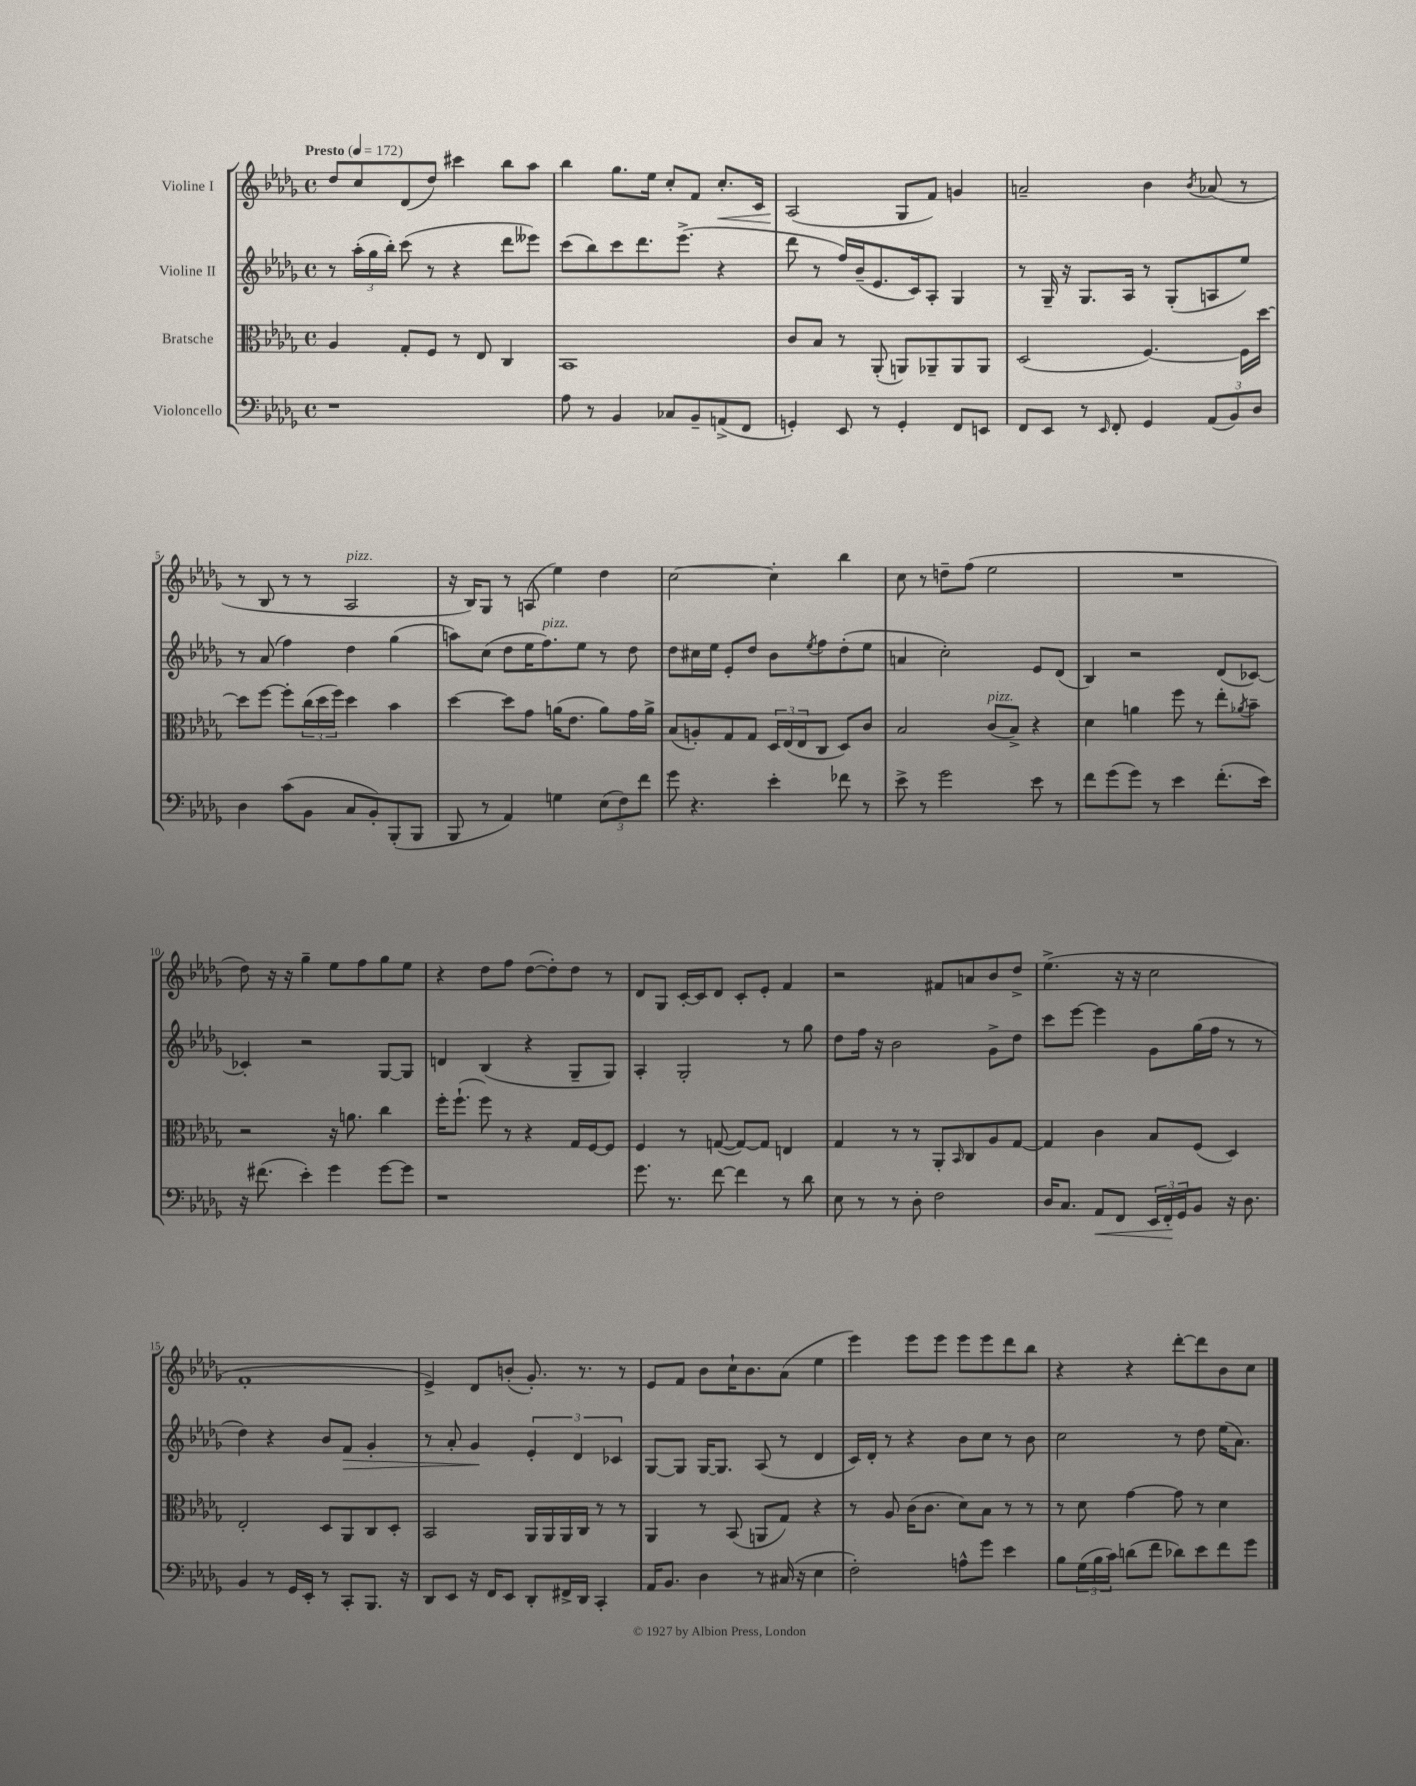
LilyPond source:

<<
\new StaffGroup <<
\new Staff = "s0" \with { instrumentName = "Violine I" } {
    \clef treble \key des \major \defaultTimeSignature \time 4/4 \tempo "Presto" 4 = 172
    des''8 c''8 des'8( des''8) cis'''4 bes''8 aes''8 |
    bes''4 ges''8. ees''16 c''8-. f'8 c''8.-.\< c'16 |
    aes2\!( ges8 f'8) g'4 |
    a'2-- bes'4 \acciaccatura { bes'8 } aes'8( r8 |
    r8 bes8 r8 r8 aes2^\markup { \italic "pizz." } |
    r16 bes16) ges8 r8 a8( ees''4) des''4 |
    c''2~ c''4-. bes''4 |
    c''8 r8 d''8-- f''8( ees''2 |
    R1 |
    des''8) r16 r16 ges''4-- ees''8 f''8 ges''8 ees''8 |
    r4 des''8 f''8 des''8~( des''8-.) des''8 r8 |
    des'8 ges8 c'16~-. c'16 des'8 c'8-. ees'8-. f'4 |
    r2 fis'8 a'8 bes'8 des''8-> |
    ees''4.->( r16 r16 c''2 |
    f'1-. |
    ees'4->) des'8 b'8-.( ges'8.-.) r8. r8 |
    ees'8 f'8 bes'8 c''16-! bes'8. aes'8( ees''4 |
    ees'''4) ees'''8 ees'''8 ees'''8 ees'''8 des'''8 bes''8 |
    r4 r4 des'''8~-. des'''8 bes'8 c''8 \bar "|." |
}
\new Staff = "s1" \with { instrumentName = "Violine II" } {
    \clef treble \key des \major \defaultTimeSignature \time 4/4
    r8 \tuplet 3/2 { aes''16-.( ges''16 bes''16-.) } c'''8( r8 r4 des'''8 eeses'''8) |
    c'''8( bes''8) c'''8 des'''8. ees'''8.->( r4 |
    des'''8 r8 f''16) bes'16--( ees'8. c'16) aes8-. ges4 |
    r8 ges16-- r16 ges8. aes16 r8 ges8-.( a8 ees''8) |
    r8 aes'8( f''4) des''4 ges''4( |
    a''8) c''8( des''8 ees''16 f''8.^\markup { \italic "pizz." }) ees''8 r8 des''8 |
    des''8 cis''16 ees''16 ees'8-. des''8 bes'8 \acciaccatura { ees''8 } f''8 des''8-.( ees''8 |
    a'4 c''2-.) ees'8 des'8( |
    bes4) r2 des'8( ces'8~) |
    ces'4-. r2 ges8~ ges8 |
    d'4 bes4( r4 ges8-- ges8) |
    aes4-. ges2-. r8 ges''8 |
    des''8 f''16 r16 bes'2 ges'8-> des''8 |
    c'''8 ees'''8~ ees'''4 ges'8 ges''16( f''16 r8 r8 |
    des''4) r4 bes'8 f'8\> ges'4-. |
    r8 aes'8-. ges'4\! \tuplet 3/2 { ees'4-. des'4 ces'4 } |
    ges8~ ges8 ges16~ ges8. aes8( r8 des'4 |
    c'16) des'16-. r8 r4 bes'8 c''8 r8 bes'8 |
    c''2 r8 des''8 ees''16( aes'8.) \bar "|." |
}
\new Staff = "s2" \with { instrumentName = "Bratsche" } {
    \clef alto \key des \major \defaultTimeSignature \time 4/4
    aes4 ges8-. f8 r8 ees8 c4 |
    bes,1 |
    c'8 bes8 r8 aes,8-.( a,8) aes,8-- aes,8 aes,8 |
    des2( f4.~) f16 des''16~ |
    des''8 f''8~ f''8-. \tuplet 3/2 { c''16( des''16 f''16) } des''4 bes'4 |
    des''4~ des''8 ges'8 a'16( ees'8. a'8) ges'16 a'16-> |
    bes8( a8-.) ges8 ges8 \tuplet 3/2 { des16 ees16( ees16 } c8 des8) c'8 |
    bes2 c'8^\markup { \italic "pizz." }( bes8->) r4 |
    des'4 a'4 f''8 r8 ees''8-. \acciaccatura { aes'8 } bes'8-- |
    r2 r16 a'8. c''4 |
    f''16-. f''8.-!( f''8) r8 r4 ges16 f16~ f8 |
    f4 r8 g8~( g8~) g8 e4 |
    ges4 r8 r8 aes,8-. \grace { bes,16 } c8 aes8 ges8~ |
    ges4 c'4 bes8 f8( des4) |
    ees2-. des8 aes,8 c8 des8-. |
    bes,2 aes,16 aes,16 aes,16 c16 r8 r8 |
    aes,4 r8 bes,8( a,8 ges8) r4 |
    r8 aes8 c'16( c'8. des'8) bes8 r8 r8 |
    r8 des'8 ges'4~ ges'8 r8 des'4 \bar "|." |
}
\new Staff = "s3" \with { instrumentName = "Violoncello" } {
    \clef bass \key des \major \defaultTimeSignature \time 4/4
    r1 |
    aes8 r8 bes,4 ces8 bes,8-- a,8->( f,8 |
    g,4-.) ees,8 r8 g,4-. f,8 e,8 |
    f,8 ees,8 r8 \grace { ees,16 } f,8-. ges,4 \tuplet 3/2 { aes,8( bes,8) des8 } |
    des4 c'8( bes,8 c8 bes,8-.) bes,,8-.( bes,,8 |
    bes,,8 r8 aes,4) g4 \tuplet 3/2 { ees8( f8) f'8 } |
    ges'8 r4. ees'4-. fes'8 r8 |
    ees'8-> r8 ges'2 ees'8 r8 |
    f'8 ges'8( ges'8) r8 ees'4 f'8.-.( ees'16) |
    r16 fis'8.( ees'4-.) ges'4 ges'8~ ges'8 |
    r1 |
    ges'8. r8. f'8~ f'4 r8 des'8 |
    ees8 r8 r8 des8-. f2 |
    des16 c8. aes,8\< f,8 \tuplet 3/2 { ees,16 f,16-.\! ges,16 } bes,8 r16 des8. |
    bes,4 r8 ges,16 ees,16-. r8 c,8-. bes,,8. r16 |
    des,8 ees,8 r16 f,16 ees,8 des,8-. fis,16-> des,16 c,4-. |
    aes,16 bes,8. des4 r8 cis16( r16 ees4 |
    f2-.) a8-^ ges'8 ees'4 |
    bes8 \tuplet 3/2 { ges16( bes16 c'16) } d'8( f'8 des'8) ees'8 f'8 ges'8 \bar "|." |
}
>>
>>
